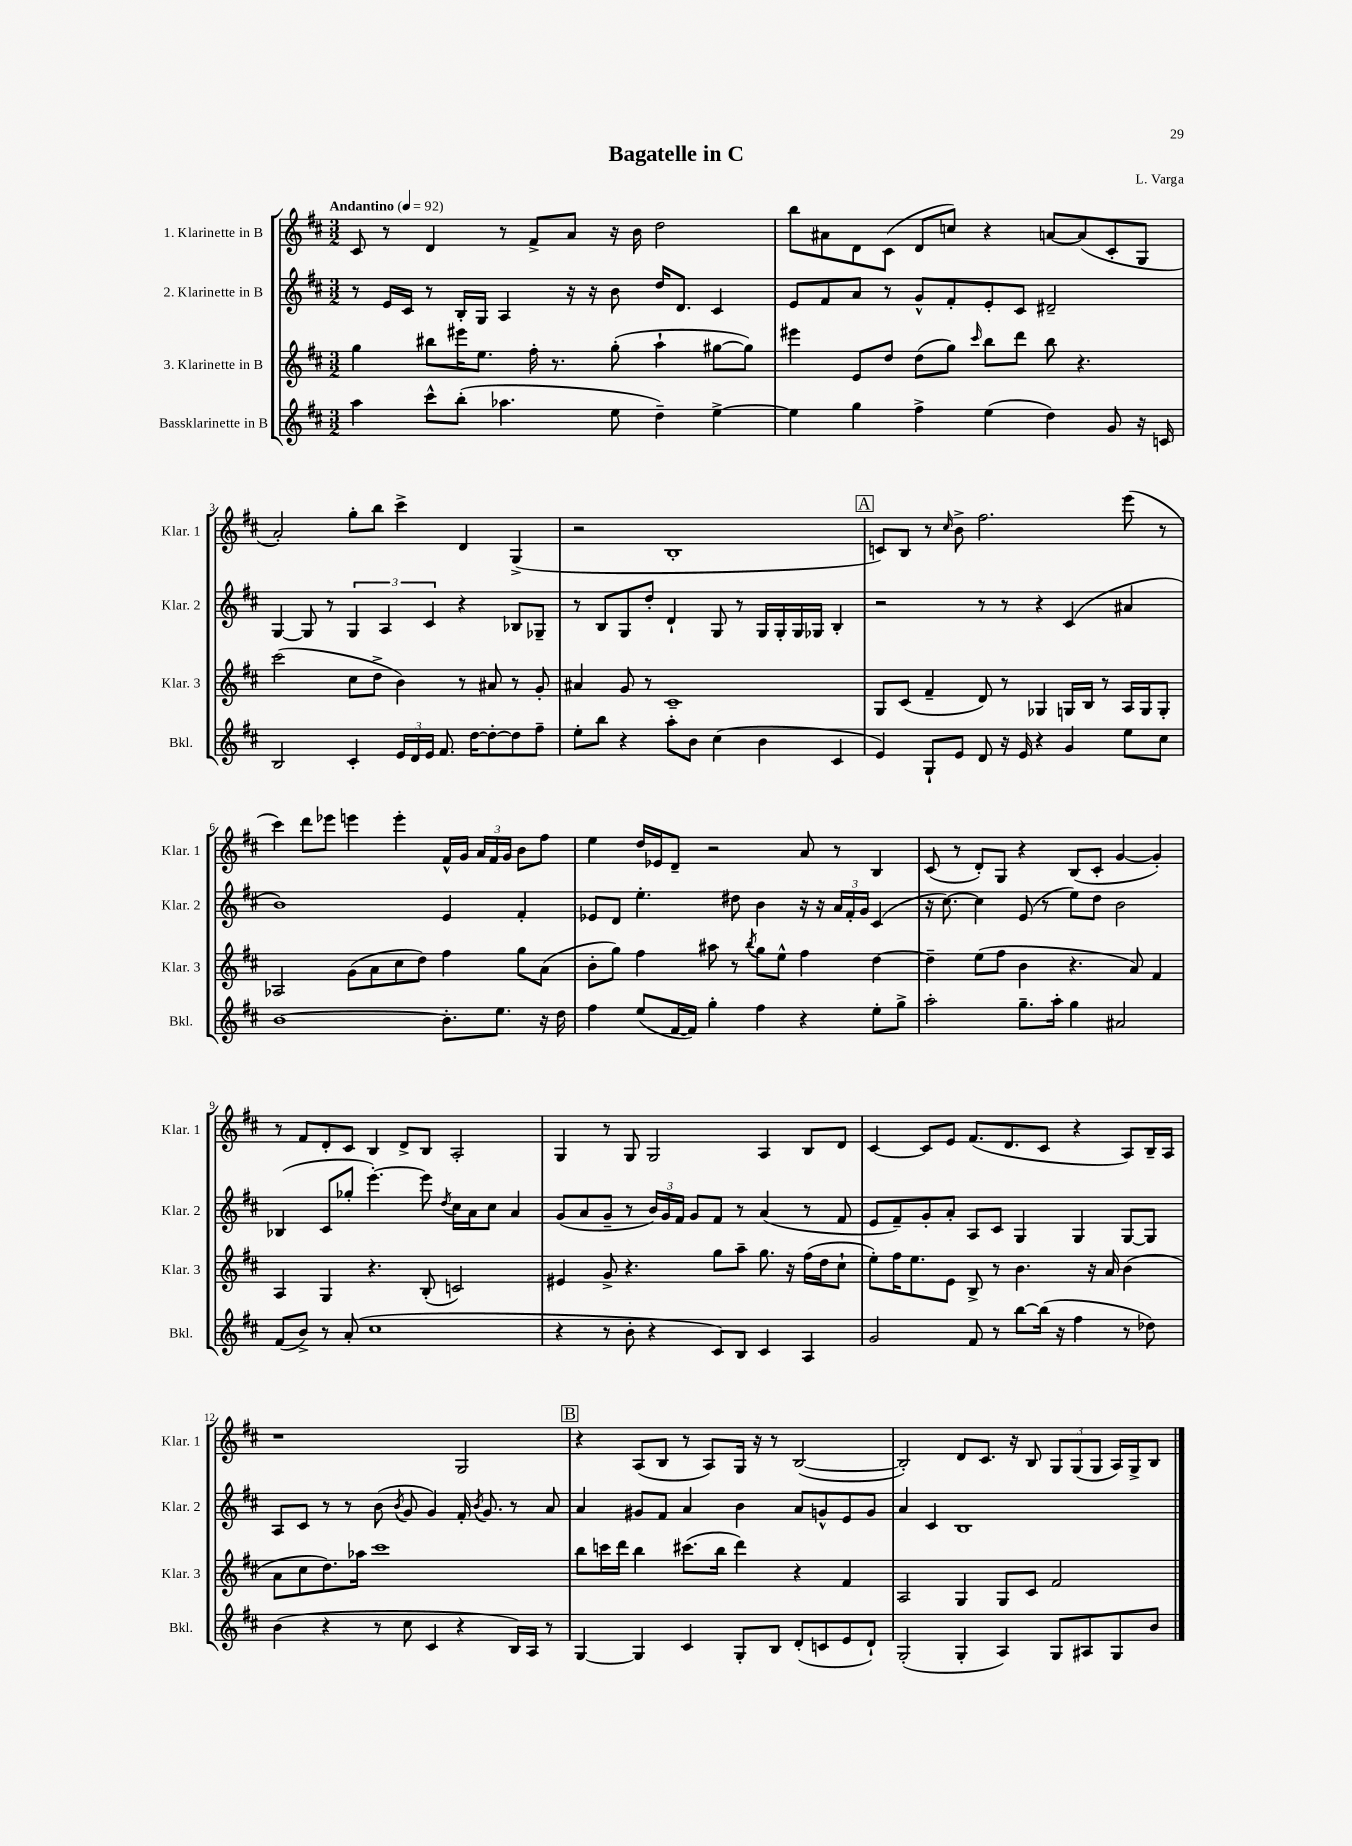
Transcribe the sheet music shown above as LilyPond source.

\header { title = "Bagatelle in C" composer = "L. Varga" }
<<
\new StaffGroup <<
\new Staff = "s0" \with { instrumentName = "1. Klarinette in B" shortInstrumentName = "Klar. 1" } {
    \clef treble \key d \major \numericTimeSignature \time 3/2 \tempo "Andantino" 4 = 92
    \autoBeamOff cis'8 r8 d'4 r8 fis'8[-> a'8] r16 b'16 d''2 |
    b''8[ ais'8 d'8 cis'8]( d'8[ c''8]) r4 a'8[~ a'8( cis'8-. g8] |
    a'2-.) g''8[-. b''8] cis'''4-> d'4 g4->( |
    r2 b1-. |
    \mark \markup { \box "A" } c'8[) b8] r8 \grace { cis''16 } b'8-> fis''2. e'''8( r8 |
    cis'''4) d'''8[ ees'''8] e'''4 e'''4-. fis'16[-^ g'16] \tuplet 3/2 { a'16[ fis'16 g'16] } b'8[ fis''8] |
    e''4 d''16[ ees'16 d'8]-- r2 a'8 r8 b4 |
    cis'8( r8 d'8[-.) g8] r4 b8[( cis'8]-. g'4~ g'4-.) |
    r8 fis'8[ d'8-. cis'8] b4 d'8[-> b8] a2-. |
    g4 r8 g8 g2 a4 b8[ d'8] |
    cis'4~ cis'8[ e'8] fis'8.[( d'8. cis'8] r4 a8[) b16-- a16] |
    r1 g2 |
    \mark \markup { \box "B" } r4 a8[( b8] r8 a8[) g16] r16 r8 b2~( |
    b2-.) d'8[ cis'8.] r16 b8 \tuplet 3/2 { g8[ g8( g8] } a16[) g16-> b8] \bar "|." |
}
\new Staff = "s1" \with { instrumentName = "2. Klarinette in B" shortInstrumentName = "Klar. 2" } {
    \clef treble \key d \major \numericTimeSignature \time 3/2
    \autoBeamOff r8 e'16[ cis'16] r8 b16[-. g16] a4 r16 r16 b'8 d''16[ d'8.] cis'4 |
    e'8[ fis'8 a'8] r8 g'8[-^ fis'8-. e'8-. cis'8] dis'2-- |
    g4~ g8 r8 \tuplet 3/2 { g4 a4 cis'4 } r4 bes8[ ges8]-- |
    r8 b8[ g8 d''8]-. d'4-! g8 r8 g16[ g16-. g16 ges16] b4-. |
    \mark \markup { \box "A" } r2 r8 r8 r4 cis'4( ais'4 |
    b'1) e'4 fis'4-. |
    ees'8[ d'8] e''4.-. dis''8 b'4 r16 r16 \tuplet 3/2 { a'16[ fis'16-. g'16] } cis'4( |
    r16 cis''8.~) cis''4 e'8( r8 e''8[) d''8] b'2 |
    bes4( cis'8[ ges''8]-. e'''4.~-.) e'''8 \acciaccatura { d''8 } cis''16[ a'16 cis''8] a'4 |
    g'8[( a'8 g'8]-- r8 \tuplet 3/2 { b'16[) g'16 fis'16] } g'8[ fis'8] r8 a'4( r8 fis'8 |
    e'8[ fis'8--) g'8-. a'8]-. a8[ cis'8] g4 g4 g8[~ g8] |
    a8[ cis'8] r8 r8 b'8( \acciaccatura { b'8 } g'8 g'4) fis'16-. \acciaccatura { b'8 } g'8. r8 a'8 |
    \mark \markup { \box "B" } a'4 gis'8[ fis'8] a'4 b'4 a'8[ g'8-^ e'8 g'8] |
    a'4 cis'4 b1 \bar "|." |
}
\new Staff = "s2" \with { instrumentName = "3. Klarinette in B" shortInstrumentName = "Klar. 3" } {
    \clef treble \key d \major \numericTimeSignature \time 3/2
    \autoBeamOff g''4 bis''8[ eis'''16 e''8.] fis''16-. r8. g''8-.( a''4-! gis''8[~ gis''8]) |
    eis'''4 e'8[ d''8] d''8[( g''8]) \grace { cis'''16 } b''8[ d'''8] b''8 r4. |
    cis'''2( cis''8[ d''8]-> b'4) r8 ais'8 r8 g'8-. |
    ais'4 g'8 r8 cis'1-- |
    \mark \markup { \box "A" } g8[ cis'8]( fis'4-- d'8) r8 ges4 g16[ b16] r8 a16[ g16 g8]-. |
    aes2 g'8[( a'8 cis''8 d''8]) fis''4 g''8[ a'8]( |
    b'8[-. g''8]) fis''4 ais''8 r8 \acciaccatura { b''8 } g''8[ e''8]-^ fis''4 d''4~ |
    d''4-- e''8[( fis''8] b'4 r4. a'8) fis'4 |
    a4 g4 r4. b8-.( c'2) |
    eis'4 g'8-> r4. g''8[ a''8]-- g''8. r16 fis''16[( d''16 cis''8]-! |
    e''8[-.) fis''16 e''8. e'8] b8-> r8 b'4. r16 a'16 b'4( |
    a'8[ cis''8 d''8.) aes''16] cis'''1 |
    \mark \markup { \box "B" } b''8[ c'''16 d'''16] b''4 cis'''8.[( b''16] d'''4) r4 fis'4 |
    a2 g4 g8[ cis'8] fis'2 \bar "|." |
}
\new Staff = "s3" \with { instrumentName = "Bassklarinette in B" shortInstrumentName = "Bkl." } {
    \clef treble \key d \major \numericTimeSignature \time 3/2
    \autoBeamOff a''4 cis'''8[-^ b''8]-.( aes''4. e''8 d''4--) e''4~-> |
    e''4 g''4 fis''4-> e''4( d''4) g'8 r16 c'16 |
    b2 cis'4-. \tuplet 3/2 { e'16[ d'16 e'16] } fis'8. d''16[~ d''8~-. d''8 fis''8]-- |
    e''8[-. b''8] r4 a''8[-. b'8] cis''4( b'4 cis'4 |
    \mark \markup { \box "A" } e'4) g8[-! e'8] d'8 r16 e'16 r4 g'4 e''8[ cis''8] |
    b'1~ b'8.[-. e''8.] r16 d''16 |
    fis''4 e''8[( fis'16~ fis'16]) g''4-. fis''4 r4 e''8[-. g''8]-> |
    a''2-. g''8.[-- a''16]-. g''4 ais'2 |
    fis'8[( b'8]->) r8 a'8-.( cis''1 |
    r4 r8 b'8-. r4 cis'8[) b8] cis'4 a4 |
    g'2 fis'8 r8 b''8[~ b''16]( r16 fis''4 r8 des''8) |
    b'4( r4 r8 cis''8 cis'4 r4 b16[) a16] r8 |
    \mark \markup { \box "B" } g4~ g4 cis'4 g8[-. b8] d'8[-.( c'8 e'8 d'8]-!) |
    g2-.( g4-. a4) g8[ ais8 g8 b'8] \bar "|." |
}
>>
>>
